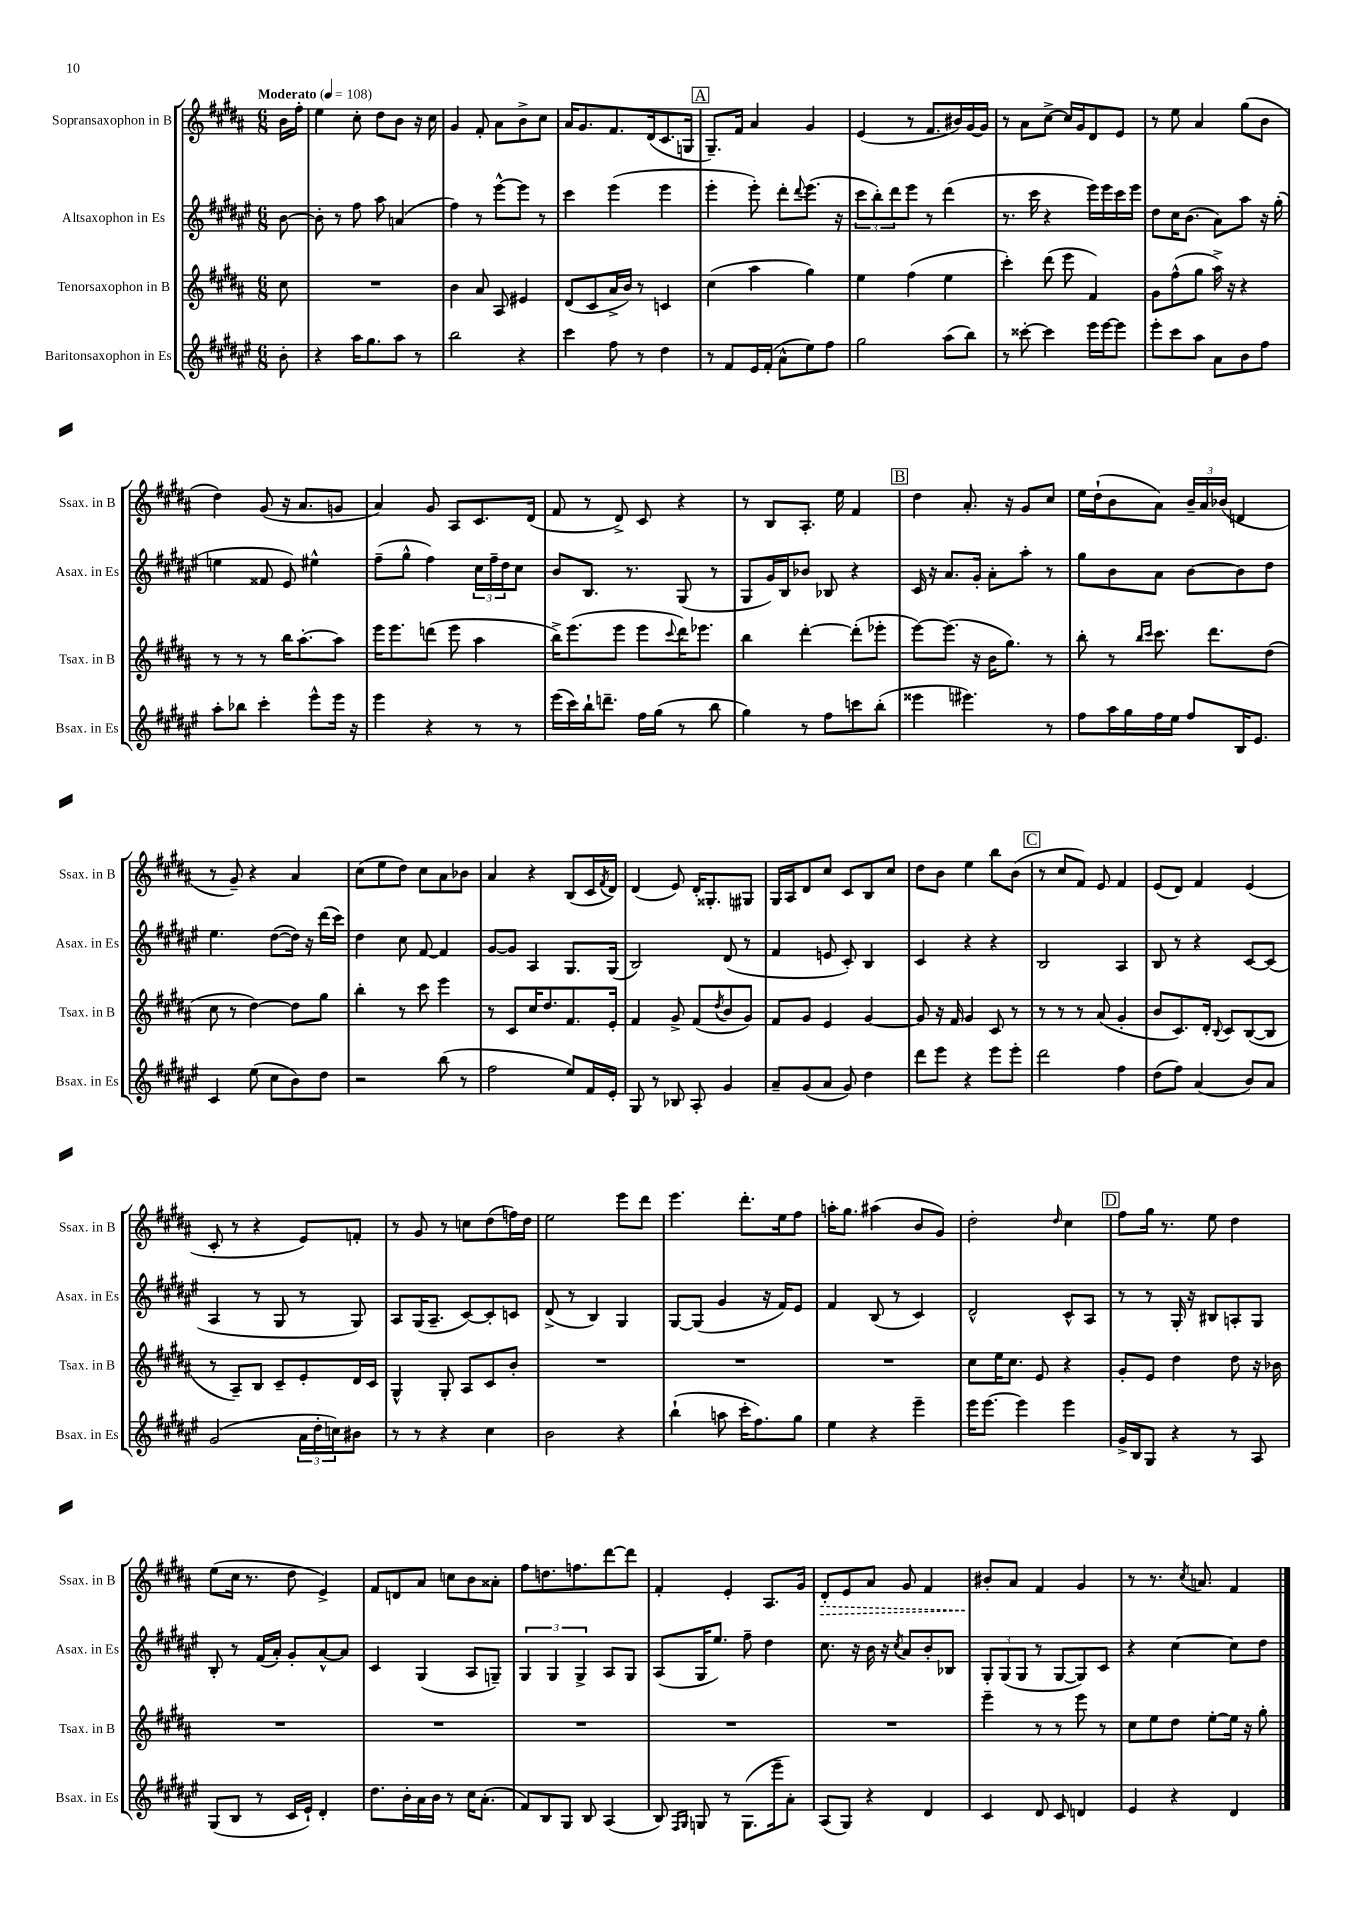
<<
\new StaffGroup <<
\new Staff = "s0" \with { instrumentName = "Sopransaxophon in B" shortInstrumentName = "Ssax. in B" } {
    \clef treble \key b \major \numericTimeSignature \time 6/8 \partial 8 \tempo "Moderato" 4 = 108
    b'16 fis''16-. |
    e''4 cis''8-. dis''8 b'8 r16 cis''16 |
    gis'4 fis'8-. ais'8 b'8-> cis''8 |
    ais'16 gis'8. fis'8. dis'16( cis'8. g16 |
    \mark \markup { \box "A" } gis8.--) fis'16 ais'4 gis'4 |
    e'4( r8 fis'8. bis'16) gis'16~ gis'16 |
    r8 ais'8 cis''8~-> cis''16 gis'16 dis'8 e'8 |
    r8 e''8 ais'4 gis''8( b'8 |
    dis''4) gis'8( r16 ais'8. g'8 |
    ais'4) gis'8 ais8 cis'8. dis'16( |
    fis'8 r8 dis'8->) cis'8 r4 |
    r8 b8 ais8.-. e''16 fis'4 |
    \mark \markup { \box "B" } dis''4 ais'8.-. r16 gis'8 cis''8 |
    e''16 dis''16-!( b'8 ais'8) \tuplet 3/2 { b'16-- ais'16 bes'16( } d'4 |
    r8 gis'8--) r4 ais'4 |
    cis''8( e''8 dis''8) cis''8 ais'8 bes'8 |
    ais'4 r4 b8( cis'16 \acciaccatura { fis'8 } dis'16) |
    dis'4( e'8) dis'16-. gisis8.-. gis8 |
    gis16 ais16 dis'8 cis''8 cis'8 b8 cis''8 |
    dis''8 b'8 e''4 b''8 b'8( |
    \mark \markup { \box "C" } r8 cis''8 fis'8) e'8 fis'4 |
    e'8( dis'8) fis'4 e'4( |
    cis'8-. r8 r4 e'8) f'8-. |
    r8 gis'8 r8 c''8 dis''8( f''16) dis''16 |
    e''2 e'''8 dis'''8 |
    e'''4. dis'''8.-. e''16 fis''8 |
    a''16-. gis''8. ais''4( b'8 gis'8) |
    dis''2-. \grace { dis''16 } cis''4 |
    \mark \markup { \box "D" } fis''8 gis''16 r8. e''8 dis''4 |
    e''8( cis''16 r8. dis''8 e'4->) |
    fis'8 d'8 ais'8 c''8 b'8 aisis'8-. |
    fis''8 d''8. f''8. dis'''8~ dis'''8 |
    fis'4-. e'4-. ais8. gis'16 |
    \once \override Hairpin.style = #'dashed-line dis'8-.\> e'8 ais'8 gis'8 fis'4 |
    bis'8-.\! ais'8 fis'4 gis'4 |
    r8 r8. \acciaccatura { cis''8 } a'8. fis'4 \bar "|." |
}
\new Staff = "s1" \with { instrumentName = "Altsaxophon in Es" shortInstrumentName = "Asax. in Es" } {
    \clef treble \key fis \major \numericTimeSignature \time 6/8 \partial 8
    b'8~ |
    b'8-. r8 fis''8 ais''8 a'4( |
    fis''4) r8 eis'''8~-^ eis'''8 r8 |
    cis'''4 eis'''4( eis'''4 |
    \mark \markup { \box "A" } eis'''4-. eis'''8-.) dis'''8-. \appoggiatura { dis'''8 } eis'''8.( r16 |
    \tuplet 3/2 { cis'''8 b''8-.) dis'''8 } eis'''8 r8 dis'''4( |
    r8. cis'''16 r4 eis'''16) eis'''16 cis'''16 eis'''16 |
    dis''8 cis''16 b'8.( ais'8) ais''8 r16 gis''16-.( |
    e''4 fisis'8 eis'8) eis''4-^ |
    fis''8--( gis''8-^ fis''4) \tuplet 3/2 { cis''16 fis''16-- dis''16 } cis''8 |
    b'8 b8. r8. gis8( r8 |
    gis8 gis'16) b16 bes'8 bes8 r4 |
    \mark \markup { \box "B" } cis'16 r16 ais'8. gis'16-. ais'8-. ais''8-. r8 |
    gis''8 b'8 ais'8 b'8~ b'8 dis''8 |
    eis''4. dis''8~( dis''16) r16 dis'''16( cis'''16) |
    dis''4 cis''8 fis'8~ fis'4 |
    gis'8~ gis'8 ais4 gis8. gis16( |
    b2) dis'8( r8 |
    fis'4 e'8 cis'8-.) b4 |
    cis'4 r4 r4 |
    \mark \markup { \box "C" } b2 ais4 |
    b8 r8 r4 cis'8~ cis'8( |
    ais4 r8 gis8 r8 gis8) |
    ais8 gis16( ais8.-- cis'8~) cis'8-. c'8 |
    dis'8->( r8 b4) gis4 |
    gis8~ gis8( gis'4 r16 fis'16) eis'8 |
    fis'4 b8( r8 cis'4) |
    dis'2-^ cis'8-^ ais8 |
    \mark \markup { \box "D" } r8 r8 gis16-. r16 bis8 a8-. gis8 |
    b8-. r8 fis'16( ais'16-.) gis'8-. ais'8~-^ ais'8 |
    cis'4 gis4( ais8 g8--) |
    \tuplet 3/2 { gis4 gis4 gis4-> } ais8 gis8 |
    ais8( gis16 eis''8.) fis''8-- dis''4 |
    cis''8. r16 b'16 r16 \acciaccatura { cis''8 } ais'8 b'8-. bes8 |
    \tuplet 3/2 { gis8-. gis8( gis8 } r8 gis8~ gis8) cis'8 |
    r4 cis''4~ cis''8 dis''8 \bar "|." |
}
\new Staff = "s2" \with { instrumentName = "Tenorsaxophon in B" shortInstrumentName = "Tsax. in B" } {
    \clef treble \key b \major \numericTimeSignature \time 6/8 \partial 8
    cis''8 |
    R2. |
    b'4 ais'8 ais8 eis'4 |
    dis'8( cis'8 ais'16-> b'16) r8 c'4 |
    \mark \markup { \box "A" } cis''4( ais''4 gis''4) |
    e''4 fis''4( e''4 |
    cis'''4-.) dis'''8( e'''8 fis'4) |
    gis'8 fis''8-^( gis''8 ais''16->) r16 r4 |
    r8 r8 r8 b''16 ais''8.~-. ais''8 |
    e'''16 e'''8. d'''8( e'''8 ais''4 |
    b''16->) e'''8.( e'''8 e'''8 \appoggiatura { cis'''8 } dis'''16) ees'''8. |
    b''4 dis'''4~-. dis'''8-.( ees'''8-. |
    \mark \markup { \box "B" } e'''8~) e'''8.( r16 b'16 gis''8.) r8 |
    b''8-. r8 \grace { b''16 cis'''16 } cis'''8. dis'''8. dis''8( |
    cis''8 r8 dis''4~) dis''8 gis''8 |
    b''4-. r8 cis'''8 e'''4 |
    r8 cis'8 cis''16 dis''8. fis'8. e'16-. |
    fis'4 gis'8-> fis'8( \acciaccatura { dis''8 } b'8 gis'8) |
    fis'8 gis'8 e'4 gis'4~ |
    gis'8 r16 fis'16 gis'4 cis'8 r8 |
    \mark \markup { \box "C" } r8 r8 r8 ais'8( gis'4-. |
    b'8 cis'8.) dis'16-. \appoggiatura { b8 } cis'8 b8~( b8 |
    r8 ais8--) b8 cis'8-- e'8-. dis'16 cis'16 |
    gis4-^ gis8-. ais8 cis'8 b'8-. |
    R2. |
    R2. |
    R2. |
    cis''8 e''16 cis''8. e'8 r4 |
    \mark \markup { \box "D" } gis'8-. e'8 dis''4 dis''8 r16 bes'16 |
    R2. |
    R2. |
    R2. |
    R2. |
    R2. |
    e'''4-- r8 r8 e'''8 r8 |
    cis''8 e''8 dis''8 e''8~-. e''16 r16 gis''8-. \bar "|." |
}
\new Staff = "s3" \with { instrumentName = "Baritonsaxophon in Es" shortInstrumentName = "Bsax. in Es" } {
    \clef treble \key fis \major \numericTimeSignature \time 6/8 \partial 8
    b'8-. |
    r4 ais''16 gis''8. ais''8 r8 |
    b''2 r4 |
    cis'''4 fis''8 r8 dis''4 |
    \mark \markup { \box "A" } r8 fis'8 eis'16 fis'16-.( ais'8-^ eis''8) fis''8 |
    gis''2 ais''8( b''8) |
    r8 cisis'''8~-. cisis'''4 eis'''16 eis'''16~ eis'''8 |
    eis'''8-. cis'''8 ais''8 ais'8 b'8 fis''8 |
    ais''8-. bes''8 cis'''4-. eis'''8-^ eis'''16 r16 |
    eis'''4 r4 r8 r8 |
    eis'''16( cis'''16) b''16-! d'''8.-- fis''16 gis''16( r8 b''8 |
    gis''4) r8 fis''8 c'''8 b''8-.( |
    \mark \markup { \box "B" } eisis'''4 eis'''4.) r8 |
    fis''8 ais''16 gis''16 fis''16 eis''16 fis''8 b16 eis'8. |
    cis'4 eis''8( cis''8 b'8) dis''8 |
    r2 b''8( r8 |
    fis''2 eis''8) fis'16 eis'16-. |
    gis8 r8 bes8 ais8-. gis'4 |
    ais'8-- gis'8( ais'8 gis'8) dis''4 |
    dis'''8 eis'''8 r4 eis'''8 eis'''8-. |
    \mark \markup { \box "C" } dis'''2 fis''4 |
    dis''8( fis''8) ais'4( b'8) ais'8 |
    gis'2( \tuplet 3/2 { ais'16 dis''16-. c''16) } bis'8 |
    r8 r8 r4 cis''4 |
    b'2 r4 |
    b''4-!( a''8 cis'''16-. fis''8.) gis''8 |
    eis''4 r4 eis'''4-- |
    eis'''16 eis'''8.~ eis'''4 eis'''4 |
    \mark \markup { \box "D" } gis'16-> b16 gis8 r4 r8 ais8 |
    gis8( b8 r8 cis'16 eis'16-!) dis'4-. |
    dis''8. b'16-. ais'16 b'16 r8 cis''16 ais'8.-.( |
    fis'8) b8 gis8 b8 ais4( |
    b8) \grace { fis16 gis16 } g8 r8 g8.( eis'''16-- ais'8-.) |
    ais8( gis8) r4 dis'4 |
    cis'4 dis'8 cis'8 d'4 |
    eis'4 r4 dis'4 \bar "|." |
}
>>
>>
\layout { \context { \Score \remove "Bar_number_engraver" } }
